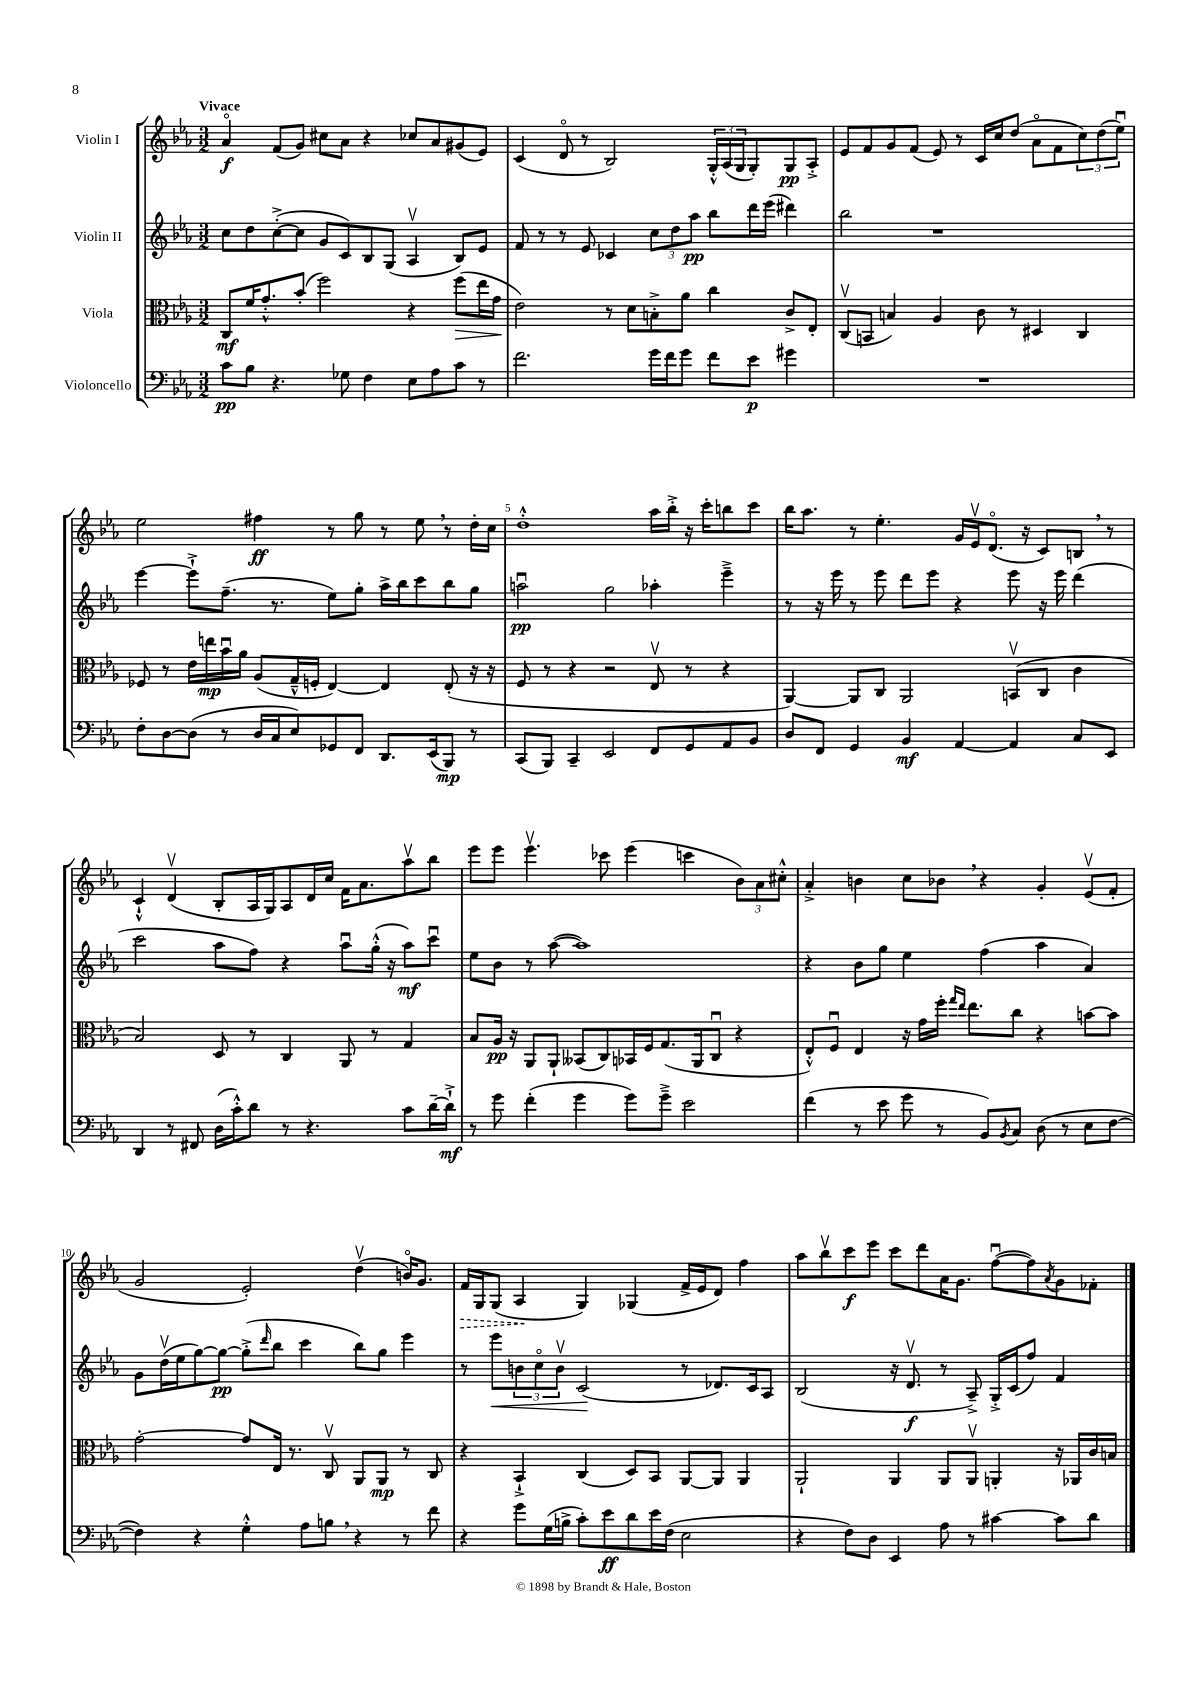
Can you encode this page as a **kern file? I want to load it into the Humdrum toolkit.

**kern	**kern	**kern	**kern
*staff4	*staff3	*staff2	*staff1
*clefF4	*clefC3	*clefG2	*clefG2
*k[b-e-a-]	*k[b-e-a-]	*k[b-e-a-]	*k[b-e-a-]
*M3/2	*M3/2	*M3/2	*M3/2
8c	8C	8cc	4a-o
8B-	16f	8dd	.
.	8.g'^^	.	.
4.r	.	([8cc'^	(8f
.	(8b-'	8cc]	8g)
.	2ff)	8g	8cc#
8G-	.	8c)	8a-
4F	.	8B-	4r
.	.	(8G	.
8E-	4r	4A-v	8cc-
8A-	.	.	8a-
8c	(8ff	8B-)	(8g#
8r	16ee-	8e-	8e-)
.	16g	.	.
=	=	=	=
2.f	2e-)	8f	(4c
.	.	8r	.
.	.	8r	8do
.	.	8e-	8r
.	8r	4c-	2B-)
.	8d	.	.
16g	8B'^	12cc	.
16f	.	.	.
.	.	12dd	.
8g	8a-	.	.
.	.	12aa-	.
8f	4cc	8bb-	24G'^^
.	.	.	(24A-
.	.	.	24G
8e-	.	16ddd	8G')
.	.	(16eee-	.
4g#	8c^	4ddd#)	8G
.	8E-'	.	8A-'^
=	=	=	=
1.r	(8Cv	2bb-	8e-
.	8BB	.	8f
.	4B)	.	8g
.	.	.	(8f
.	4A-	1r	8e-)
.	.	.	8r
.	8c	.	16c
.	.	.	16cc
.	8r	.	(8dd
.	4D#	.	8a-o
.	.	.	8f
.	4C	.	12cc)
.	.	.	(12dd
.	.	.	12ee-u)
=	=	=	=
8F'	8F-	[4eee-	2ee-
[8D	8r	.	.
(8D]	16e-	8eee-`^]	.
.	16ee	.	.
8r	16b-u	(8.ff~	.
.	16a-	.	.
16D	(8A-	.	4ff#
16C	.	8.r	.
8E-)	16G~^^	.	.
.	16F'	.	.
8GG-	[4E-)	8ee-)	8r
8FF	.	8gg'	8gg
8.DD	4E-]	16aa-^	8r
.	.	16bb-	.
.	.	8ccc	8ee-
(16EE-	.	.	.
8BBB-)	(8E-'	8bb-	8r
8r	16r	8gg	16dd'
.	16r	.	16cc
=	=	=	=
(8CC	8F	2aau	1dd'^^
8BBB-)	8r	.	.
4CC~	4r	.	.
2EE-	2r	2gg	.
8FF	8E-v	4aa-'	16aa-
.	.	.	16bb-'^
8GG	8r	.	16r
.	.	.	16ccc'
8AA-	4r	4eee-~^	8bb
8BB-	.	.	8ccc
=	=	=	=
8D	[4AA-)	8r	16bb-
.	.	.	8.aa-
8FF	.	16r	.
.	.	16eee-	.
4GG	8AA-]	8r	8r
.	8C	8eee-	4.ee-'
4BB-	2AA-	8ddd	.
.	.	8eee-	.
[4AA-	.	4r	16g
.	.	.	16e-v
.	.	.	(8.do
4AA-]	(8BBv	8eee-	.
.	.	.	16r
.	8C	16r	8c)
.	.	16eee-	.
8C	4c	(4ddd	8B
8EE-	.	.	8r
=	=	=	=
4DD	2B-)	2ccc	4c`^^
8r	.	.	(4dv
8FF#	.	.	.
(16D	8D	8aa-	8B-'
16c'^^)	.	.	.
8d	8r	8ff)	16A-
.	.	.	16G)
8r	4C	4r	8A-
4.r	.	.	16d
.	.	.	16cc
.	8AA-	8aa-u	16f
.	.	.	8.a-
.	8r	(16gg'^^	.
.	.	16r	.
8c	4G	8aa-)	8aa-v
[16d~	.	8cccu	8bb-
16d`^]	.	.	.
=	=	=	=
8r	8B-	8ee-	8eee-
8g	16A-	8b-	8eee-
.	16r	.	.
(4f'	8AA-	8r	4.eee-v
.	8AA-`	([8aa-	.
4g	(8BB--	1aa-])	.
.	8C)	.	8ccc-
8g)	16BB-	.	(4eee-
.	16F	.	.
8g~^	(8.G	.	.
2e-	.	.	4ccc
.	16AA-	.	.
.	8Cu	.	.
.	4r	.	12b-)
.	.	.	12a-
.	.	.	12cc#'^^
=	=	=	=
(4f	8E-'^^)	4r	4a-'^
.	8Fu	.	.
8r	4E-	8b-	4b
8e-	.	8gg	.
8g	16r	4ee-	8cc
.	16g	.	.
8r	16ff'	.	8b-
.	16qqgg	.	.
.	16qqee-	.	.
.	8.ee-	.	.
8BB-)	.	(4ff	4r
8qBB-	.	.	.
8C	8cc	.	.
(8D	4r	4aa-	4g'
8r	.	.	.
8E-	[8b	4a-)	(8e-v
[8F	8b]	.	8f'
=	=	=	=
4F])	[2g'	8g	2g
.	.	(16ddv	.
.	.	16ee-	.
4r	.	[8gg)	.
.	.	8gg_	.
4G'^^	8g]	(8gg'^]	2e-')
.	.	16qqddd	.
.	16E-	8bb-	.
.	8.r	.	.
8A-	.	4ccc	.
8B	8Cv	.	.
4r	8AA-	8bb-)	(4ddv
.	8AA-	8gg	.
8r	8r	4eee-	16bo)
.	.	.	8.g
8f	8C	.	.
=	=	=	=
4r	4r	8r	16f
.	.	.	16G
.	.	8eee-	(8G
8g	4BB-`^	12b	4A-
.	.	12cco	.
(16G	.	.	.
.	.	12bv	.
16B^	.	.	.
8c')	(4C	(2c	4G)
8e-	.	.	.
8d	8D)	.	(4G-
16e-	8BB-	.	.
(16F	.	.	.
2E-	[8AA-	8r	16f^
.	.	.	16e-
.	8AA-]	8.d-)	8d)
.	4AA-	.	4ff
.	.	16c	.
.	.	8A-	.
=	=	=	=
4r	2AA-`	(2B-	8aa-
.	.	.	8bb-v
8F)	.	.	8ccc
8D	.	.	8eee-
4EE-	4AA-	16r	8ccc
.	.	8.dv	.
.	.	.	8ddd
8A-	8AA-	8r	16a-
.	.	.	8.g
8r	8AA-v	8A-~^)	.
[4c#	4AA'	16G'^	([8ffu
.	.	(16c	.
.	.	8ff)	8ff])
.	.	.	8qa-
8c#]	16r	4f	8g
.	16AA-	.	.
8d	16c	.	8f-'
.	16B	.	.
==	==	==	==
*-	*-	*-	*-
